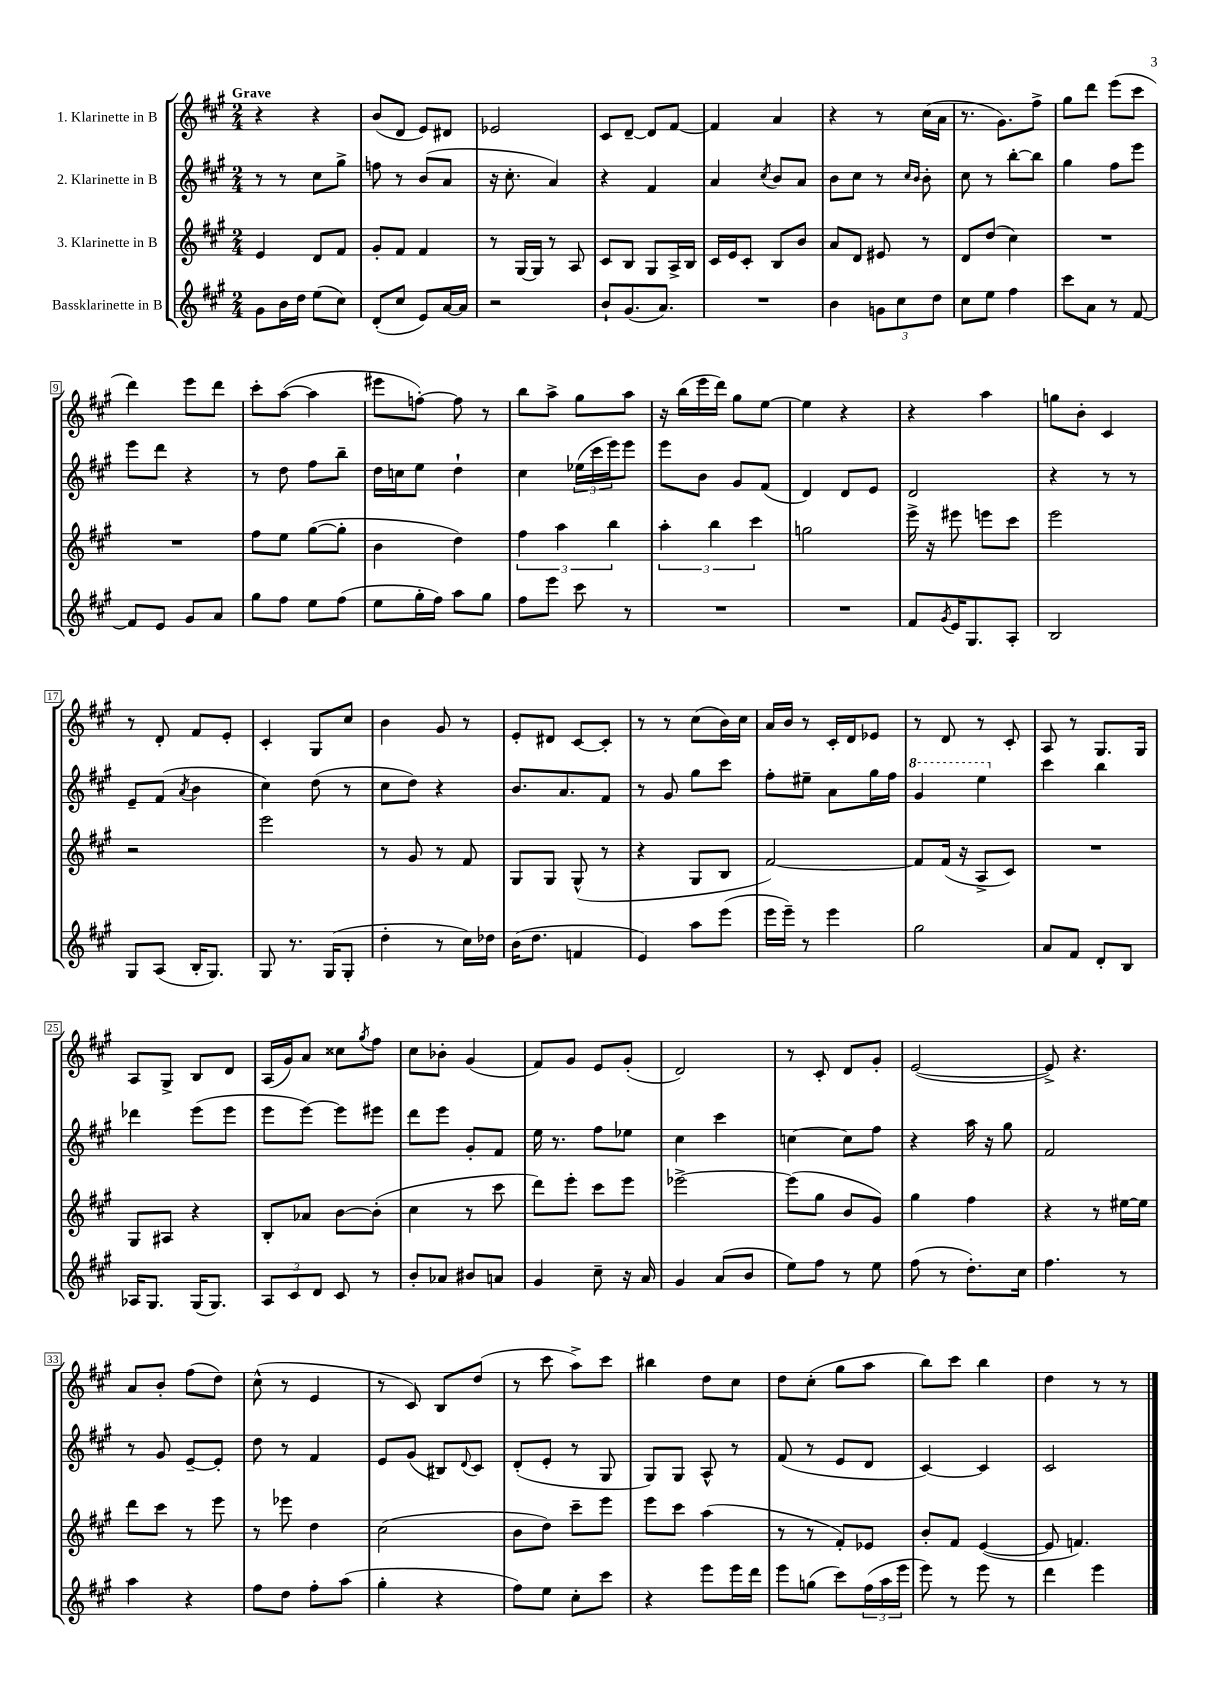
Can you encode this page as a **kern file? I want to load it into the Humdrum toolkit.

**kern	**kern	**kern	**kern
*staff4	*staff3	*staff2	*staff1
*clefG2	*clefG2	*clefG2	*clefG2
*k[f#c#g#]	*k[f#c#g#]	*k[f#c#g#]	*k[f#c#g#]
*M2/4	*M2/4	*M2/4	*M2/4
8g#	4e	8r	4r
16b	.	8r	.
16dd	.	.	.
(8ee	8d	8cc#	4r
8cc#)	8f#	8gg#^	.
=	=	=	=
(8d'	8g#'	8ff	(8b
8cc#	8f#	8r	8d
8e)	4f#	(8b	8e)
[16a	.	8a	8d#
16a]	.	.	.
=	=	=	=
2r	8r	16r	2e-
.	.	8.cc#'	.
.	[16G#	.	.
.	16G#]	.	.
.	8r	4a)	.
.	8A	.	.
=	=	=	=
8b`	8c#	4r	8c#
(8.g#	8B	.	[8d~
.	8G#	4f#	8d]
8.a)	.	.	.
.	16A^	.	[8f#
.	16B	.	.
=	=	=	=
2r	16c#	4a	4f#]
.	16e	.	.
.	8c#'	.	.
.	.	8qcc#	.
.	8B	8b	4a
.	8b	8a	.
=	=	=	=
4b	8a	8b	4r
.	8d	8cc#	.
12g	8e#	8r	8r
12cc#	.	.	.
.	.	16qqcc#	.
.	.	16qqb	.
.	8r	8b'	(16cc#
12dd	.	.	.
.	.	.	16a
=	=	=	=
8cc#	8d	8cc#	8.r
8ee	(8dd	8r	.
.	.	.	8.g#)
4ff#	4cc#)	[8bb'	.
.	.	8bb]	8ff#^
=	=	=	=
8ccc#	2r	4gg#	8gg#
8a	.	.	8ddd
8r	.	8ff#	(8eee
[8f#	.	8eee	8ccc#
=	=	=	=
8f#]	2r	8eee	4ddd)
8e	.	8ddd	.
8g#	.	4r	8eee
8a	.	.	8ddd
=	=	=	=
8gg#	8ff#	8r	8ccc#'
8ff#	8ee	8dd	([8aa
8ee	([8gg#	8ff#	4aa]
(8ff#	8gg#']	8bb~	.
=	=	=	=
8ee	4b	16dd	8eee#
.	.	16cc	.
16gg#'	.	8ee	[8ff')
16ff#)	.	.	.
8aa	4dd)	4dd`	8ff]
8gg#	.	.	8r
=	=	=	=
8ff#	6ff#	4cc#	8bb
8eee	.	.	8aa^
.	6aa	.	.
8ccc#	.	(24ee-	8gg#
.	.	24ccc#	.
.	6bb	24eee)	.
8r	.	8eee	8aa
=	=	=	=
2r	6aa'	8eee	16r
.	.	.	(16bb
.	.	8b	16eee
.	6bb	.	.
.	.	.	16ddd)
.	.	8g#	8gg#
.	6ccc#	.	.
.	.	(8f#	[8ee
=	=	=	=
2r	2gg	4d)	4ee]
.	.	8d	4r
.	.	8e	.
=	=	=	=
8f#	16eee^	2d	4r
.	16r	.	.
8qg#	.	.	.
16e	8eee#	.	.
8.G#	.	.	.
.	8eee	.	4aa
8A'	8ccc#	.	.
=	=	=	=
2B	2eee	4r	8gg
.	.	.	8b'
.	.	8r	4c#
.	.	8r	.
=	=	=	=
8G#	2r	8e~	8r
(8A	.	(8f#	8d'
.	.	8qa	.
16B'	.	4b	8f#
8.G#)	.	.	.
.	.	.	8e'
=	=	=	=
8G#	2eee	4cc#)	4c#'
8.r	.	.	.
.	.	(8dd	8G#
(16G#	.	.	.
8G#'	.	8r	8cc#
=	=	=	=
4dd'	8r	8cc#	4b
.	8g#	8dd)	.
8r	8r	4r	8g#
16cc#)	8f#	.	8r
16dd-	.	.	.
=	=	=	=
(16b	8G#	8.b	8e'
8.dd	.	.	.
.	8G#	.	8d#
.	.	8.a	.
4f	(8G#^^	.	[8c#
.	8r	8f#	8c#']
=	=	=	=
4e)	4r	8r	8r
.	.	8g#	8r
8aa	8G#	8gg#	(8cc#
(8eee	8B	8ccc#	16b)
.	.	.	16cc#
=	=	=	=
16eee	[2f#)	8ff#'	16a
16eee~)	.	.	16b
8r	.	8ee#~	8r
4eee	.	8a	16c#'
.	.	.	16d
.	.	16gg#	8e-
.	.	16ff#	.
=	=	=	=
2gg#	8f#]	4gg#	8r
.	(16f#	.	8d
.	16r	.	.
.	8A^	4eee	8r
.	8c#)	.	8c#'
=	=	=	=
8a	2r	4ccc#	8A
8f#	.	.	8r
8d'	.	4bb	8.G#
8B	.	.	.
.	.	.	16G#
=	=	=	=
16A-	8G#	4ddd-	8A
8.G#	.	.	.
.	8A#	.	8G#^
(16G#	4r	(8eee	8B
8.G#)	.	.	.
.	.	8eee	8d
=	=	=	=
12A	8B'	8eee	(16A
.	.	.	16g#)
12c#	.	.	.
.	8a-	[8eee)	8a
12d	.	.	.
8c#	[8b	8eee]	8cc##
.	.	.	8qgg#
8r	(8b']	8eee#	8ff#
=	=	=	=
8b'	4cc#	8ddd	8cc#
8a-	.	8eee	8b-'
8b#	8r	8g#'	(4g#
8a	8ccc#	8f#	.
=	=	=	=
4g#	8ddd)	16ee	8f#)
.	.	8.r	.
.	8eee'	.	8g#
8cc#~	8ccc#	8ff#	8e
16r	8eee	8ee-	(8g#'
16a	.	.	.
=	=	=	=
4g#	[2eee-^	4cc#	2d)
(8a	.	4ccc#	.
8b	.	.	.
=	=	=	=
8ee)	(8eee-]	[4cc	8r
8ff#	8gg#	.	8c#'
8r	8b	8cc]	8d
8ee	8g#)	8ff#	8g#'
=	=	=	=
(8ff#	4gg#	4r	([2e
8r	.	.	.
8.dd')	4ff#	16aa	.
.	.	16r	.
.	.	8gg#	.
16cc#	.	.	.
=	=	=	=
4.ff#	4r	2f#	8e^])
.	.	.	4.r
.	8r	.	.
8r	[16ee#	.	.
.	16ee#]	.	.
=	=	=	=
4aa	8ddd	8r	8a
.	8ccc#	8g#	8b'
4r	8r	[8e~	(8ff#
.	8eee	8e']	8dd)
=	=	=	=
8ff#	8r	8dd	(8cc#^^
8dd	8eee-	8r	8r
8ff#'	4dd	4f#	4e
(8aa	.	.	.
=	=	=	=
4gg#'	(2cc#	8e	8r
.	.	(8g#	8c#)
4r	.	8B#)	8B
.	.	8qqd	.
.	.	8c#	(8dd
=	=	=	=
8ff#)	8b	(8d'	8r
8ee	8dd)	8e'	8ccc#
8cc#'	8ccc#~	8r	8aa^)
8ccc#	8eee	8G#	8ccc#
=	=	=	=
4r	8eee	8G#)	4bb#
.	8ccc#	8G#	.
8eee	(4aa	8A^^	8dd
16eee	.	8r	8cc#
16ddd	.	.	.
=	=	=	=
8eee	8r	(8f#	8dd
(8gg	8r	8r	(8cc#'
8ccc#)	8f#')	8e	8gg#
(24ff#	8e-	8d	8aa
24aa	.	.	.
24eee	.	.	.
=	=	=	=
8eee)	8b'	[4c#)	8bb)
8r	8f#	.	8ccc#
8eee	([4e	4c#]	4bb
8r	.	.	.
=	=	=	=
4ddd	8e]	2c#	4dd
.	4.f)	.	.
4eee	.	.	8r
.	.	.	8r
==	==	==	==
*-	*-	*-	*-
